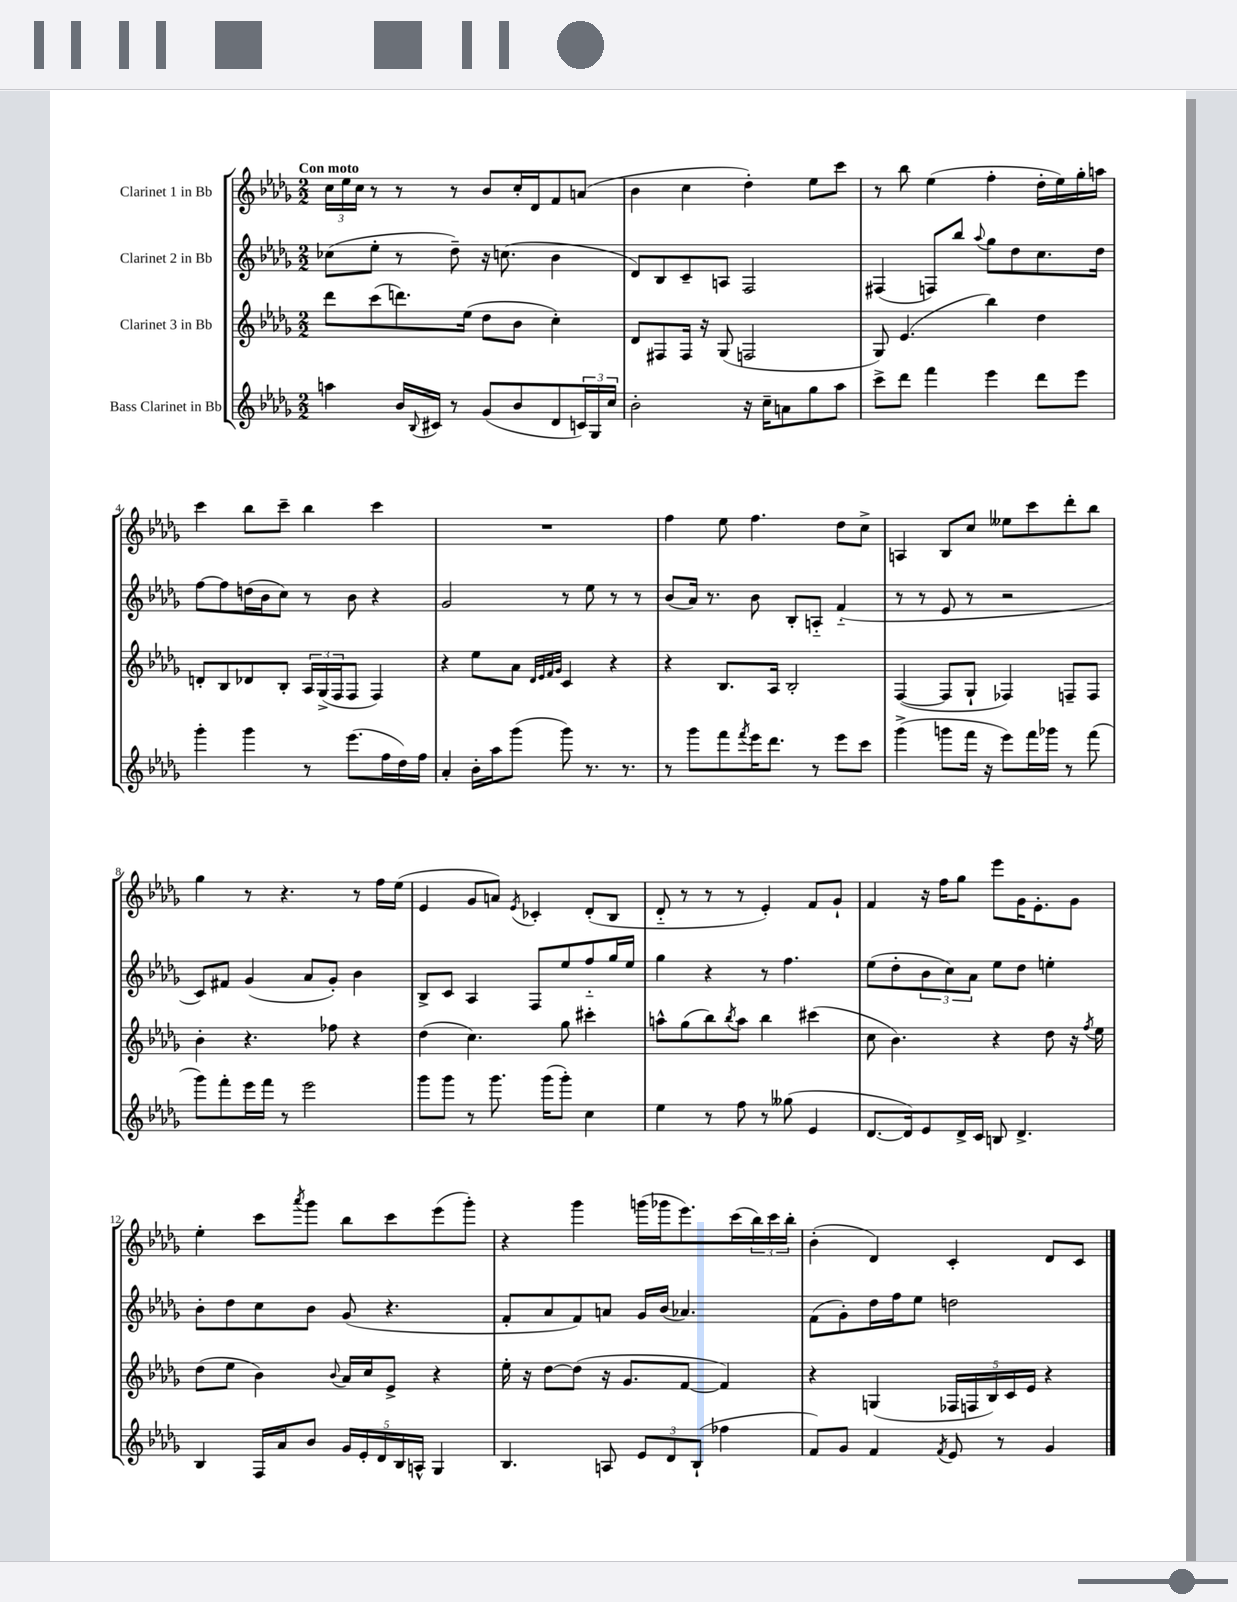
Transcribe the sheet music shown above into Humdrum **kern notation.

**kern	**kern	**kern	**kern
*part4	*part3	*part2	*part1
*staff4	*staff3	*staff2	*staff1
*I"Bass Clarinet in Bb	*I"Clarinet 3 in Bb	*I"Clarinet 2 in Bb	*I"Clarinet 1 in Bb
*clefG2	*clefG2	*clefG2	*clefG2
*k[b-e-a-d-g-]	*k[b-e-a-d-g-]	*k[b-e-a-d-g-]	*k[b-e-a-d-g-]
*M2/2	*M2/2	*M2/2	*M2/2
=1	=1	=1	=1
!	!	!	!LO:TX:a:B:t=Con moto
4aan\	8ddd-\L	(8cc-X\L	24cc\LL
.	.	.	24ee-\
.	.	.	24cc\JJ
.	(8ccc\	8ee-'\J	8r
16b-/LL	8.dddn\)	8r	8r
8qqB-/	.	.	.
16c#X/JJ	.	.	.
8r	.	8dd-~\)	8r
.	(16ee-\Jk	.	.
(8g-/L	8dd-\L	16r	8b-/L
.	.	(8.ccn\	.
8b-/	8b-\J	.	16cc'/L
.	.	.	16d-/J
8d-/	4cc'\)	4b-\	8f/
24cn/L)	.	.	(8an/J
24G-/	.	.	.
24cc/JJ	.	.	.
=2	=2	=2	=2
2b-'\	8d-/L	8d-/L)	4b-\
.	8F#X/	8B-/	.
.	16F#/Jk	8c~/	4cc\
.	16r	.	.
.	(8G-/	8An/J	.
16r	2Fn/	2F/	4dd-'\)
16cc~\KL	.	.	.
8an\	.	.	.
8gg-\	.	.	8ee-\L
8aa-\J	.	.	8ccc\J
=3	=3	=3	=3
8ccc^\L	8G-/)	(4F#X/	8r
8ddd-\J	(4.e-/	.	8bb-\
4fff\	.	8Fn/L)	(4ee-\
.	.	8bb-/J	.
.	.	8qqaa-/	.
4eee-\	4bb-\)	8gg-\L	4ff'\
.	.	8dd-\	.
8ddd-\L	4dd-\	8.cc\	16dd-'\LL
.	.	.	16ee-\)
8eee-\J	.	.	16gg-'\
.	.	16dd-\Jk	16aan\JJ
!!LO:LB:g=z
=4	=4	=4	=4
4ggg-'\	8dn'/L	[8ff\L	4ccc\
.	8B-/	8ff\]	.
4ggg-\	8d-X/	(16ddn\L	8bb-\L
.	.	16b-\J	.
.	8B-'/J	8cc\J)	8ccc~\J
8r	24A-/LL	8r	4bb-\
.	(24G-^/	.	.
.	24F/J	.	.
(8.eee-\L	8F/J	8b-\	.
.	4F/)	4r	4ccc\
16ff\L	.	.	.
16dd-\)	.	.	.
16ff\JJ	.	.	.
=5	=5	=5	=5
4a-'/	4r	2g-/	1r
16b-'\LL	8ee-\L	.	.
16aa-\J	.	.	.
(8ggg-\J	8a-\J	.	.
.	32qqd-/LLL	.	.
.	32qqe-/	.	.
.	32qqf/	.	.
.	32qqg-/JJJ	.	.
8ggg-\)	4c/	8r	.
8.r	.	8ee-\	.
.	4r	8r	.
8.r	.	.	.
.	.	8r	.
=6	=6	=6	=6
8r	4r	(8b-/L	4ff\
8ggg-\L	.	16a-/Jk)	.
.	.	8.r	.
8fff\	8.B-/L	.	8ee-\
8qfff/	.	.	.
16eee-\K	.	8b-\	4.ff\
8.ddd-\J	16A-/Jk	.	.
.	2B-'/	8B-'/L	.
8r	.	8An/J	.
8eee-\L	.	(4f/	8dd-\L
8ccc\J	.	.	8cc^\J
=7	=7	=7	=7
(4ggg-^\	([4F/	8r	4An/
.	.	8r	.
8gggn\L	8F/L]	8e-/	8B-/L
16fff\Jk	8G-`/J	8r	8cc/J
16r	.	.	.
8eee-\L)	4F-X/)	2r	8ee--X\L
16fff\L	.	.	8ccc\
16ggg-X\JJ	.	.	.
8r	8Fn~/L	.	8ddd-'\
(8fff\	8F/J	.	8bb-\J
!!LO:LB:g=z
=8	=8	=8	=8
8ggg-\L)	4b-'\	8c/L)	4gg-\
8fff'\	.	8f#X/J	.
16eee-\L	4.r	(4g-/	8r
16fff\JJ	.	.	.
8r	.	.	4.r
2eee-\	.	8a-/L	.
.	8ff-X\	8g-'/J)	.
.	4r	4b-\	8r
.	.	.	16ff\LL
.	.	.	(16ee-\JJ
=9	=9	=9	=9
8ggg-\L	(4dd-\	8B-^/L	4e-/
8ggg-\J	.	8c/J	.
8r	4.cc\)	4A-/	8g-/L
8.ggg-\	.	.	8an/J)
.	.	.	8qe-/
.	.	8F/L	4c-X'/
(16ggg-\KL	.	.	.
8ggg-'\J)	8gg-\	8ee-/	.
4cc\	4ccc#X'\	8ff/	(8d-'/L
.	.	16gg-/L	8B-/J
.	.	16ee-/JJ	.
=10	=10	=10	=10
4ee-\	8aan^^\L	4gg-\	8d-/
.	(8gg-\	.	8r
8r	8bb-\)	4r	8r
.	8qbb-/	.	.
8ff\	8aa\J	.	8r
8r	4bb-\	8r	4e-'/)
(8gg--X\	.	4.ff\	.
4e-/	(4ccc#X\	.	8f/L
.	.	.	8g-`/J
=11	=11	=11	=11
[8.d-/L	8cc\	(8ee-\L	4f/
.	4.b-\)	8dd-'\	.
16d-/k])	.	.	.
8e-/	.	12b-\	16r
.	.	.	16ff\KL
.	.	12cc\)	.
16d-^/L	.	.	8gg-\J
.	.	12a-\J	.
16c/JJ	.	.	.
8Bn/	4r	8ee-\L	8eee-\L
4.d-^/	.	8dd-\J	16g-\K
.	.	.	8.e-'\
.	8dd-\	4een'\	.
.	16r	.	8g-\J
.	8qff/	.	.
.	16ee-\	.	.
!!LO:LB:g=z
=12	=12	=12	=12
4B-/	(8dd-\L	8b-'\L	4ee-'\
.	8ee-\J	8dd-\	.
16F/LL	4b-\)	8cc\	8ccc\L
16a-/J	.	.	.
.	.	.	8qaaa-/
8b-/J	.	8b-\J	8ggg-\J
.	8qqb-/	.	.
20g-/LL	16a-/LL	(8g-/	8bb-\L
20e-'/	.	.	.
.	16cc/J	.	.
20d-/	.	.	.
.	8e-^/J	4.r	8ccc\
20B-/	.	.	.
20An^^/JJ	.	.	.
4G-/	4r	.	(8eee-\
.	.	.	8ggg-'\J)
=13	=13	=13	=13
4.B-/	16ee-'\	8f'/L	4r
.	16r	.	.
.	[8dd-\L	8a-/	.
.	(8dd-\J]	8f/)	4ggg-\
8An/	16r	8an/J	.
.	8.g-/L	.	.
12e-/L	.	16g-/LL	(16gggn\LL
.	.	(16b-/JJ	16ggg-X\J
12d-/	.	.	.
.	[8f/J	4.a-X/)	8.eee-\)
(12B-`/J	.	.	.
4ff-X\	4f/])	.	.
.	.	.	(16ccc\L
.	.	.	24bb-\)
.	.	.	24ccc\
.	.	.	24bb-'\JJ
=14	=14	=14	=14
8f/L)	4r	(8f\L	(4b-'\
8g-/J	.	8g-'\)	.
4f/	(4Gn/	16dd-\L	4d-/)
.	.	16ff\J	.
.	.	8ee-\J	.
8qf/	.	.	.
8e-/	20F-X/LL	2ddn\	4c'/
.	20Fn/	.	.
.	20B-/)	.	.
8r	.	.	.
.	20c/	.	.
.	20e-/JJ	.	.
4g-/	4r	.	8d-/L
.	.	.	8c/J
==	==	==	==
*-	*-	*-	*-
